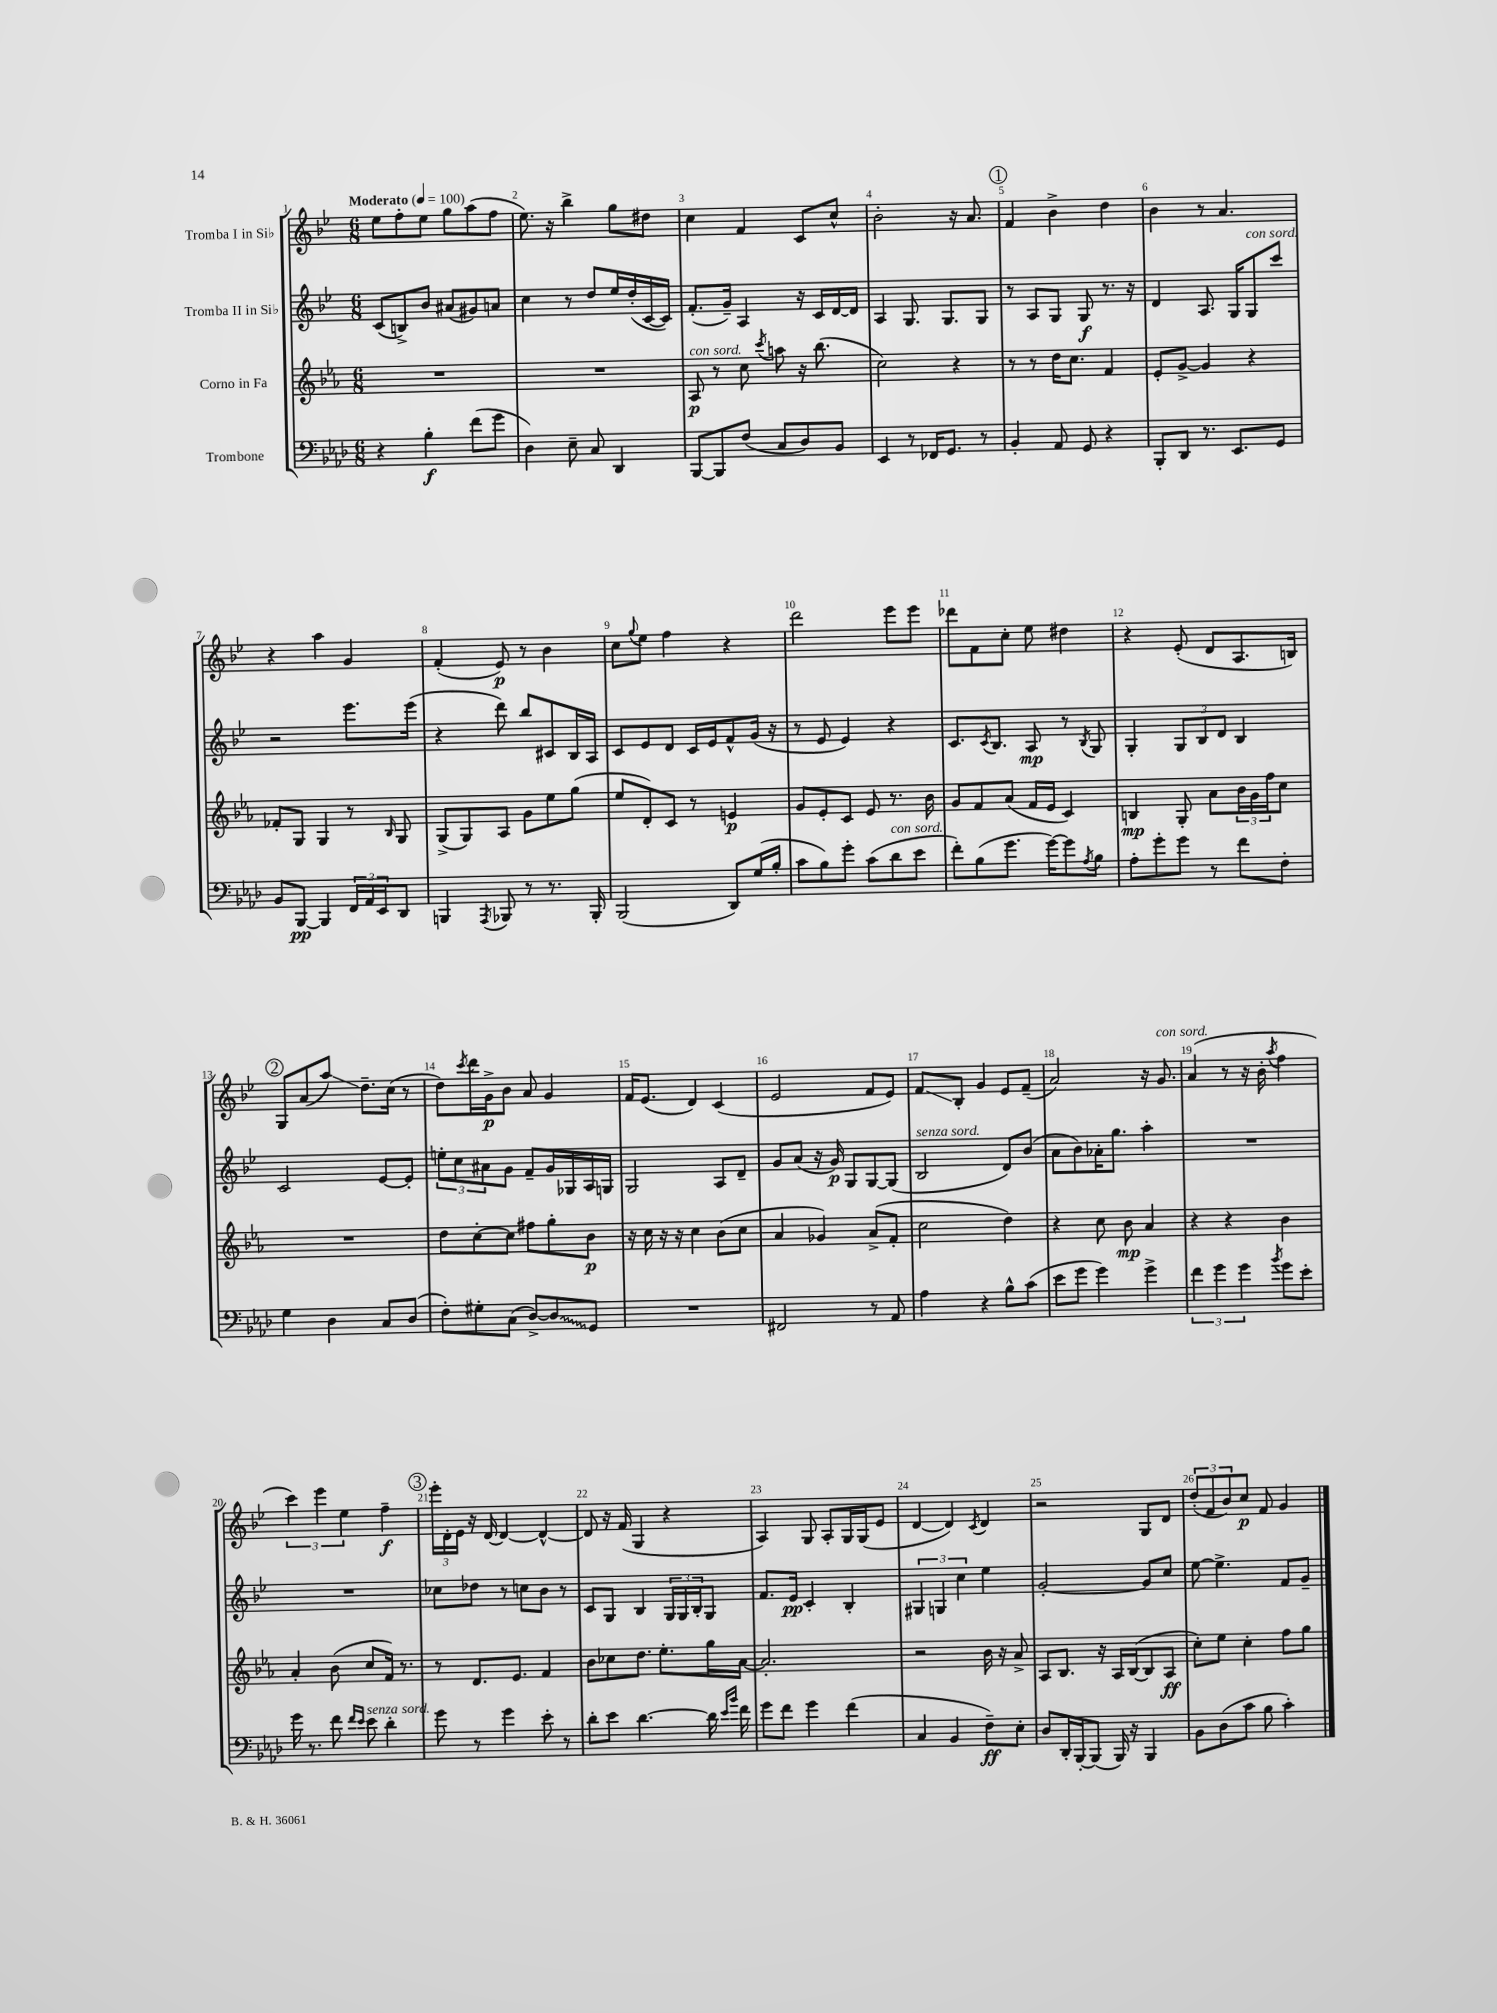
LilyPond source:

<<
\new StaffGroup <<
\new Staff = "s0" \with { instrumentName = "Tromba I in Sib" } {
    \clef treble \key bes \major \numericTimeSignature \time 6/8 \tempo "Moderato" 4 = 100
    ees''8 f''8-. ees''8 g''8 a''8( f''8 |
    ees''8.) r16 bes''4-> g''8 dis''8 |
    c''4 f'4 c'8 c''8-^ |
    bes'2-. r16 a'8. |
    \mark \markup { \circle "1" } f'4 bes'4-> d''4 |
    bes'4 r8 a'4. |
    r4 a''4 g'4 |
    f'4-.( ees'8\p) r8 bes'4 |
    c''8 \appoggiatura { g''8 } ees''8 f''4 r4 |
    d'''2 ees'''8 ees'''8 |
    des'''8 f'8 c''8-. ees''8 dis''4 |
    r4 ees'8-.( d'8 a8. b16) |
    \mark \markup { \circle "2" } g8 a'8( a''8\glissando) d''8.-- c''16( r8 |
    d''8) \acciaccatura { c'''8 } d'''16 g'16->\p bes'8 a'8 g'4 |
    f'16 ees'8.( d'4) c'4( |
    ees'2 f'8 ees'8) |
    f'8\glissando bes8-. g'4 ees'8 f'8--( |
    a'2) r16 g'8.^\markup { \italic "con sord." } |
    a'4( r8 r16 bes'16-. \acciaccatura { a''8 } f''4 |
    \tuplet 3/2 { c'''4) ees'''4 ees''4 } f''4--\f |
    \mark \markup { \circle "3" } \tuplet 3/2 { ees'''16-. d'16-. ees'16 } r16 d'16~ d'4~ d'4~-^ |
    d'8 r16 f'16( g4 r4 |
    a4) g8 a8-. g16 g16( ees'8 |
    d'4~ d'4) \acciaccatura { c'8 } d'4 |
    r2 g8 d'8 |
    \tuplet 3/2 { d''8-.( f'8 bes'8) } c''8\p f'8 g'4 \bar "|." |
}
\new Staff = "s1" \with { instrumentName = "Tromba II in Sib" } {
    \clef treble \key bes \major \numericTimeSignature \time 6/8
    c'8( b8->) bes'8 ais'8( gis'8) a'8 |
    c''4 r8 d''8 ees''16 d''16-.( c'16~ c'16) |
    f'8.-.( g'16--) a4 r16 c'16 d'16~ d'16 |
    a4 g8. g8. g8 |
    \mark \markup { \circle "1" } r8 a8 g8 g8\f r8. r16 |
    d'4 a8. g16 g8^\markup { \italic "con sord." } c'''8 |
    r2 ees'''8. ees'''16( |
    r4 d'''8) bes''8 cis'8 bes16 a16 |
    c'8 ees'8 d'8 c'16 ees'16 f'8-^ g'16( r16 |
    r8 ees'8 ees'4) r4 |
    c'8. \acciaccatura { c'8 } bes8. a8\mp r8 \acciaccatura { bes8 } g8 |
    g4-. \tuplet 3/2 { g8 bes8 d'8 } bes4 |
    \mark \markup { \circle "2" } c'2 ees'8~ ees'8-. |
    \tuplet 3/2 { e''8-. c''8 ais'8 } g'8 f'8-- g'16 ges16 a16 g16 |
    g2 a8 d'8-- |
    g'8 a'8( r16 g'16\p) g8 g8~ g8( |
    bes2^\markup { \italic "senza sord." } d'8) bes'8( |
    a'8 bes'8) aes'16-. g''8. a''4-. |
    R2. |
    R2. |
    \mark \markup { \circle "3" } ces''8 des''8 r8 c''8 bes'8 r8 |
    c'8 g8 bes4 \tuplet 3/2 { g16 g16 bes16-. } g8 |
    f'8. ees'16\pp c'4-. bes4-. |
    \tuplet 3/2 { gis4 g4 c''4 } ees''4 |
    g'2~-. g'8 c''8 |
    ees''8~ ees''4.-> f'8 g'8-- \bar "|." |
}
\new Staff = "s2" \with { instrumentName = "Corno in Fa" } {
    \clef treble \key ees \major \numericTimeSignature \time 6/8
    R2. |
    R2. |
    aes8\p^\markup { \italic "con sord." } r8 c''8 \acciaccatura { c'''8 } a''8 r16 bes''8.( |
    c''2) r4 |
    \mark \markup { \circle "1" } r8 r8 d''16 c''8. f'4 |
    ees'8-. g'8~-> g'4 r4 |
    fes'8-. g8 g4 r8 \grace { bes16 } g8 |
    g8->( g8) aes8 g'8 ees''8 g''8( |
    ees''8 d'8-.) c'8 r8 e'4\p |
    g'8 ees'8-. c'8 ees'8 r8. bes'16 |
    g'8 f'8 aes'8( f'16 ees'16 c'4) |
    b4\mp g8-. aes'8 \tuplet 3/2 { bes'16 g'16 f''16 } c''8 |
    \mark \markup { \circle "2" } R2. |
    d''8 c''8~-. c''8 fis''8 g''8-. bes'8\p |
    r16 c''16 r16 r16 c''4 bes'8( c''8 |
    aes'4 ges'4) aes'8->( f'8-. |
    c''2 d''4) |
    r4 c''8 bes'8\mp aes'4 |
    r4 r4 bes'4 |
    aes'4-. bes'8( c''8 f'16) r8. |
    \mark \markup { \circle "3" } r8 d'8. ees'8. f'4 |
    bes'8 ces''8 d''8. ees''8.-. g''16 aes'16~ |
    aes'2.-. |
    r2 bes'16 r16 aes'8-> |
    aes8 bes8. r16 aes16 bes16~( bes8 aes8\ff |
    c''8-.) ees''8 c''4-. f''8 g''8 \bar "|." |
}
\new Staff = "s3" \with { instrumentName = "Trombone" } {
    \clef bass \key aes \major \numericTimeSignature \time 6/8
    r4 bes4-.\f f'8( g'8 |
    des4) ees8-- c8 des,4 |
    bes,,8~ bes,,8 f8( c8 des8) bes,8 |
    ees,4 r8 fes,16 g,8. r8 |
    \mark \markup { \circle "1" } bes,4-. aes,8 g,8 r4 |
    bes,,8-. des,8 r8. ees,8. g,8 |
    bes,8 bes,,8~\pp bes,,4 \tuplet 3/2 { f,16 aes,16 ees,16 } des,8 |
    b,,4 \acciaccatura { aes,,8 } bes,,8 r8 r8. bes,,16-. |
    bes,,2( des,8) g16( bes16-. |
    c'8 bes8) g'8-. c'8( des'8^\markup { \italic "con sord." } ees'8 |
    f'8-.) bes8( g'8. g'16~) g'8 \acciaccatura { aes8 } bes8 |
    aes8-. g'8-. g'8 r8 f'8 f8-. |
    \mark \markup { \circle "2" } g4 des4 c8 des8( |
    f8-.) gis8-. c8( des8~->) \once \override Glissando.style = #'zigzag des8\glissando g,8 |
    R2. |
    fis,2 r8 aes,8 |
    aes4 r4 bes8-^ c'8( |
    ees'8 g'8 g'4) g'4-> |
    \tuplet 3/2 { f'4 g'4 g'4 } \acciaccatura { bes'8 } g'8 ees'8-. |
    g'16 r8. f'8 \grace { f'16 ees'16 } ees'8^\markup { \italic "senza sord." } des'4-. |
    \mark \markup { \circle "3" } g'8 r8 g'4 ees'8-. r8 |
    des'8-. ees'8 des'4.~ des'16 \grace { ees'16 bes'16 } f'16 |
    g'8 f'8 g'4 f'4( |
    c4 bes,4 f8--\ff) ees8-. |
    des8 des,16-. bes,,16~-. bes,,8( bes,,16) r16 bes,,4 |
    bes,8 des8( c'8 bes8 c'4-.) \bar "|." |
}
>>
>>
\layout { \context { \Score \override BarNumber.break-visibility = ##(#f #t #t) barNumberVisibility = #all-bar-numbers-visible } }
